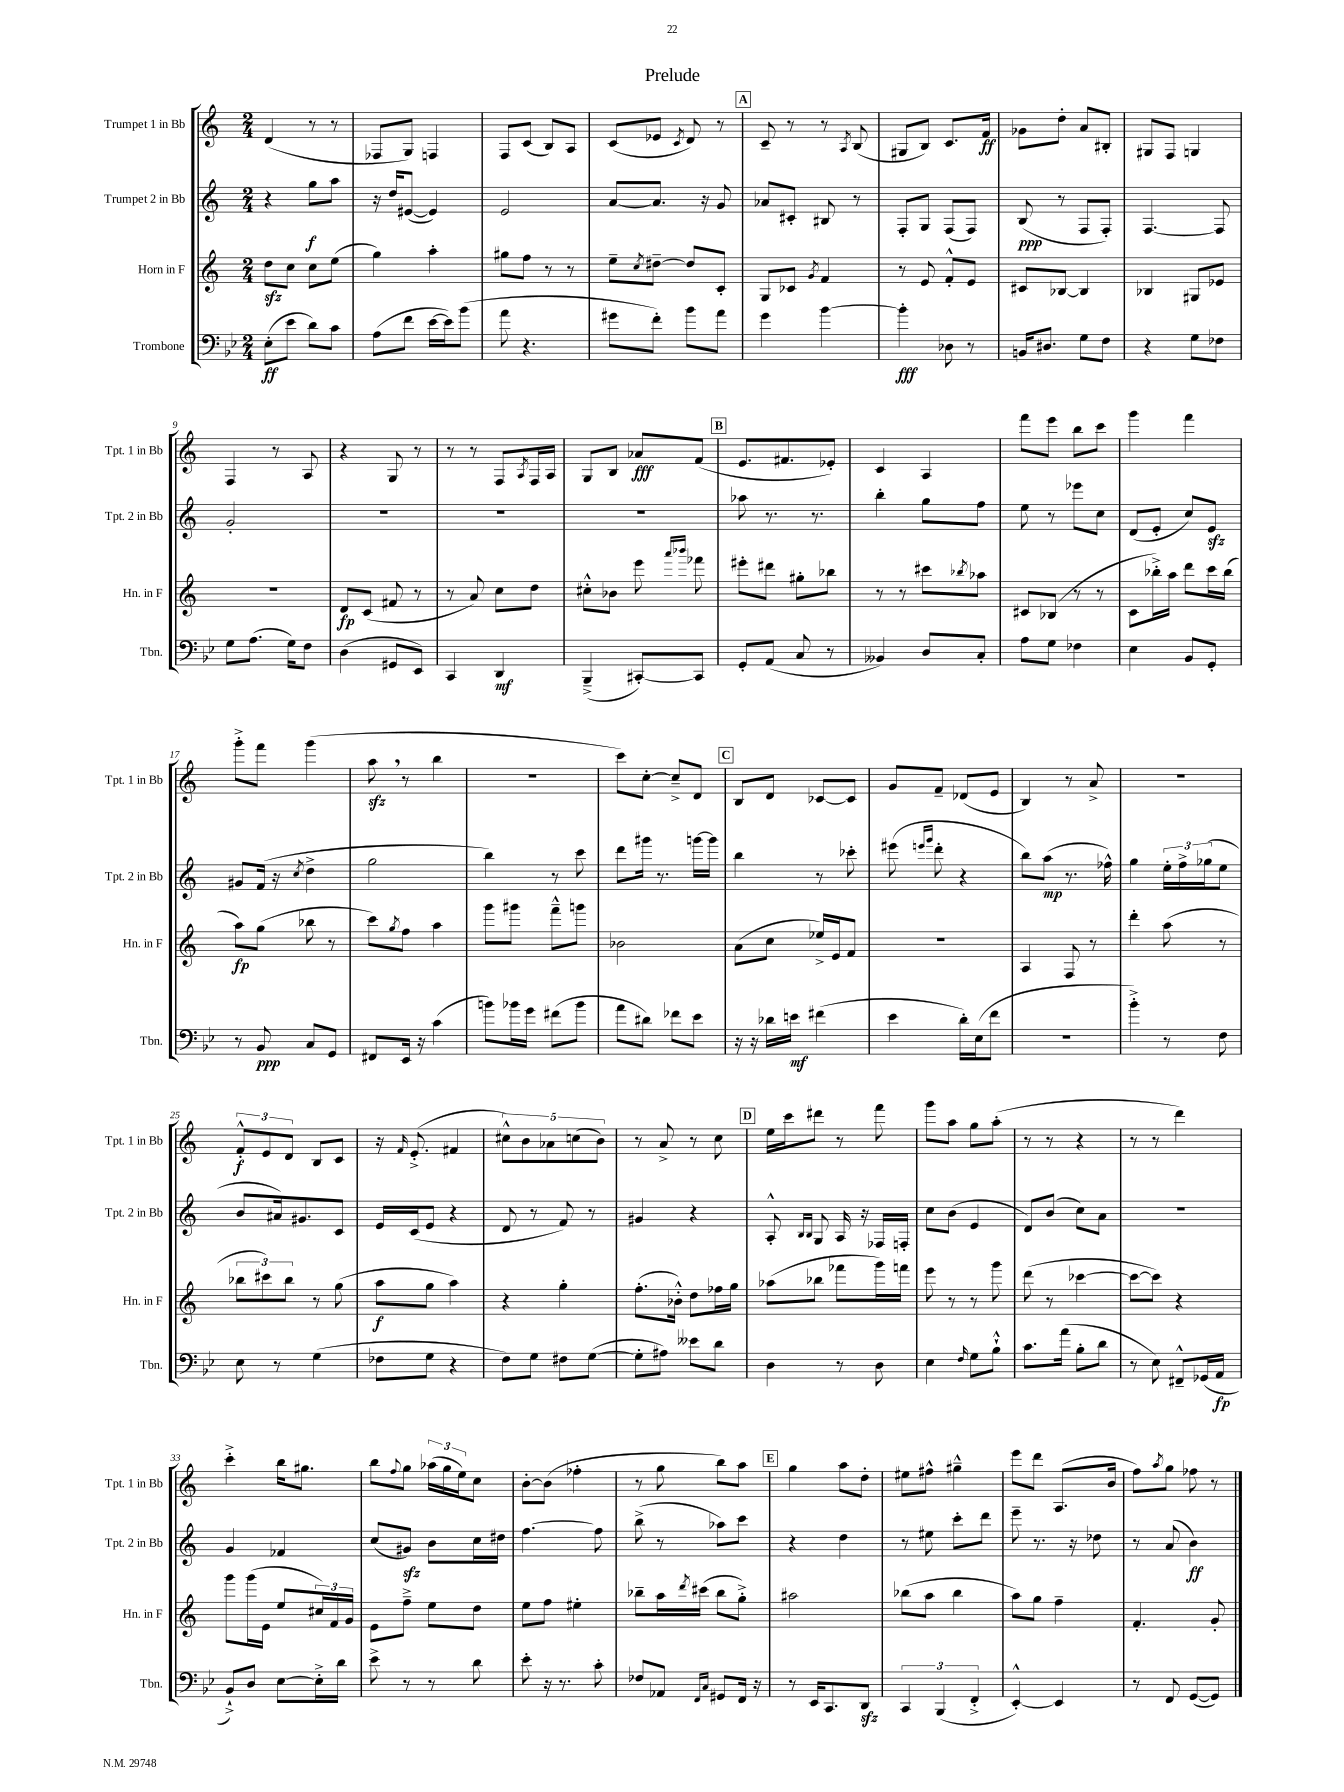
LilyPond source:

\header { title = "Prelude" }
<<
\new StaffGroup <<
\new Staff = "s0" \with { instrumentName = "Trumpet 1 in Bb" shortInstrumentName = "Tpt. 1 in Bb" } {
    \clef treble \key c \major \numericTimeSignature \time 2/4
    d'4( r8 r8 |
    fes8 g8) f4 |
    f8 c'8( b8) a8 |
    c'8( ees'8 \acciaccatura { c'8 } d'8) r8 |
    \mark \markup { \box "A" } c'8-- r8 r8 \acciaccatura { a8 } b8( |
    gis8 b8) c'8. f'16\ff |
    ges'8 d''8-. a'8 bis8-. |
    gis8 f8 g4 |
    f4 r8 a8 |
    r4 g8 r8 |
    r8 r8 f8 \acciaccatura { a8 } f16 a16 |
    g8 b8 aes'8\fff f'8( |
    \mark \markup { \box "B" } e'8. fis'8. ees'8-.) |
    c'4 a4 |
    f'''8 e'''8 b''8 c'''8 |
    g'''4 f'''4 |
    g'''8-.-> f'''8 g'''4( |
    a''8\sfz \breathe r8 b''4 |
    R2 |
    c'''8) c''8~-. c''8---> d'8 |
    \mark \markup { \box "C" } b8 d'8 ces'8~ ces'8 |
    g'8 f'8-- des'8( e'8 |
    b4) r8 a'8-> |
    r2 |
    \tuplet 3/2 { f'8-.-^\f e'8 d'8 } b8 c'8 |
    r16 \grace { f'16 } e'8.-.->( fis'4 |
    \tuplet 5/4 { cis''8-^) b'8 aes'8 c''8( b'8) } |
    r8 a'8-> r8 c''8 |
    \mark \markup { \box "D" } e''16 c'''16 dis'''8 r8 f'''8 |
    g'''8 a''8 g''8 a''8-.( |
    r8 r8 r4 |
    r8 r8 d'''4) |
    c'''4-.-> b''16 gis''8. |
    b''8 \appoggiatura { f''8 } g''8 \tuplet 3/2 { aes''16( g''16 e''16) } c''8 |
    b'8~-. b'8( fes''4-. |
    r8 g''8 b''8) a''8 |
    \mark \markup { \box "E" } g''4 a''8 d''8-. |
    eis''8 fis''8-^ gis''4---^ |
    e'''8 d'''8 a8.( b'16 |
    f''8) \acciaccatura { a''8 } g''8 fes''8 r8 \bar "|." |
}
\new Staff = "s1" \with { instrumentName = "Trumpet 2 in Bb" shortInstrumentName = "Tpt. 2 in Bb" } {
    \clef treble \key c \major \numericTimeSignature \time 2/4
    r4 g''8\f a''8 |
    r16 d''16 eis'8~( eis'4) |
    e'2 |
    a'8~ a'8. r16 g'8 |
    \mark \markup { \box "A" } aes'8 cis'8-. bis8 r8 |
    f8-. g8 f8( f8) |
    b8\ppp( r8 f8 f8-.) |
    f4.~ f8 |
    g'2-. |
    R2 |
    R2 |
    r2 |
    \mark \markup { \box "B" } aes''8 r8. r8. |
    b''4-. g''8 f''8 |
    e''8 r8 ees'''8 c''8 |
    d'8( e'8-. c''8) e'8\sfz |
    gis'8 f'16( r16 \acciaccatura { c''8 } d''4-> |
    g''2 |
    b''4) r8 c'''8 |
    d'''8 gis'''16 r8. g'''16~ g'''16 |
    \mark \markup { \box "C" } b''4 r8 ces'''8-. |
    eis'''8( \grace { e'''16 g'''16 } d'''8-. r4 |
    b''8) a''8\mp( r8. fes''16-^) |
    g''4 \tuplet 3/2 { e''16-. f''16-> ges''16( } e''8 |
    b'8 ais'16) gis'8. c'8 |
    e'16 c'16( e'8 r4 |
    d'8 r8 f'8) r8 |
    gis'4 r4 |
    \mark \markup { \box "D" } a8-.-^ \grace { b16 b16 } g8 a16 r16 fes16 f16-. |
    c''8 b'8( e'4 |
    d'8) b'8( c''8) a'8 |
    R2 |
    g'4 fes'4 |
    c''8( gis'8\sfz) b'8 c''16 dis''16 |
    f''4.~ f''8 |
    b''8->( r8 aes''8) c'''8 |
    \mark \markup { \box "E" } r4 d''4 |
    r8 eis''8 c'''8-. d'''8 |
    e'''8-- r8. r16 des''8 |
    r8 a'8( b'4\ff) \bar "|." |
}
\new Staff = "s2" \with { instrumentName = "Horn in F" shortInstrumentName = "Hn. in F" } {
    \clef treble \key c \major \numericTimeSignature \time 2/4
    d''8\sfz c''8 c''8 e''8( |
    g''4) a''4-. |
    gis''8 f''8 r8 r8 |
    e''8-- \acciaccatura { c''8 } dis''8~-- dis''8 c'8-. |
    \mark \markup { \box "A" } g8 ces'8 \acciaccatura { g'8 } f'4 |
    r8 e'8 f'8-.-^ e'8 |
    cis'8 bes8~ bes4 |
    bes4 gis8 ees'8 |
    R2 |
    d'8\fp c'8( fis'8 r8 |
    r8 a'8) c''8 d''8 |
    cis''8-.-^ bes'8 e'''8 \grace { a'''16 bes'''16 } fes'''8 |
    \mark \markup { \box "B" } eis'''8-. dis'''8 gis''8-. bes''8 |
    r8 r8 cis'''8 \acciaccatura { bes''8 } aes''8 |
    cis'8 bes8( r8 r8 |
    c'8 bes''16-.->) a''16 d'''8 c'''16 bes''16( |
    a''8\fp) g''8( bes''8 r8 |
    c'''8) \acciaccatura { g''8 } f''8 a''4 |
    g'''8 gis'''8 f'''8---^ g'''8 |
    bes'2 |
    \mark \markup { \box "C" } a'8( c''8 ees''16->) e'16 f'8 |
    r2 |
    a4 f8 r8 |
    d'''4-. a''8( r8 |
    \tuplet 3/2 { bes''8 cis'''8) bes''8 } r8 g''8( |
    a''8\f g''8 a''4) |
    r4 g''4-. |
    f''8.-.( bes'16-.-^) d''8 fes''16 g''16 |
    \mark \markup { \box "D" } aes''8( bes''8 fes'''8 g'''16) f'''16 |
    e'''8 r8 r8 g'''8 |
    d'''8( r8 ces'''4~ |
    ces'''8~ ces'''8) r4 |
    g'''8 g'''16( e'16 e''8 \tuplet 3/2 { cis''16) f'16 g'16 } |
    e'8 f''8---> e''8 d''8 |
    e''8 f''8 eis''4-. |
    bes''8-- a''16 \acciaccatura { d'''8 } cis'''16( bes''8 g''8-.->) |
    \mark \markup { \box "E" } ais''2 |
    bes''8( a''8 bes''4 |
    a''8) g''8 f''4-- |
    f'4.-. g'8-. \bar "|." |
}
\new Staff = "s3" \with { instrumentName = "Trombone" shortInstrumentName = "Tbn." } {
    \clef bass \key bes \major \numericTimeSignature \time 2/4
    ees8-.\ff( ees'8 d'8) c'8 |
    a8( f'8 ees'16~ ees'16) bes'8( |
    a'8 r4. |
    gis'8 f'8-.) bes'8 a'8 |
    \mark \markup { \box "A" } g'4 bes'4~ |
    bes'4-.\fff des8 r8 |
    b,16 dis8. g8 f8 |
    r4 g8 fes8 |
    g8 a8.( g16) f8 |
    d4( gis,8 ees,8) |
    c,4 d,4\mf |
    bes,,4--->( cis,8~-.) cis,8 |
    \mark \markup { \box "B" } g,8-. a,8( c8 r8 |
    beses,4) d8 c8-. |
    a8 g8 fes4 |
    ees4 bes,8 g,8-. |
    r8 bes,8\ppp c8 g,8 |
    fis,8 ees,16 r16 c'4( |
    b'8) bes'16 g'16 fis'8( bes'8 |
    a'8 dis'8) fes'8 ees'8 |
    \mark \markup { \box "C" } r16 r16 des'16 e'16\mf fis'4( |
    ees'4 d'16-.) ees16( f'8 |
    R2 |
    bes'4-.->) r8 f8 |
    ees8 r8 g4( |
    fes8 g8 r4 |
    f8) g8 fis8 g8~( |
    g8-. ais8) eeses'8 d'8 |
    \mark \markup { \box "D" } d4 r8 d8 |
    ees4 \grace { f16 } g8 bes8-!-^ |
    c'8. a'16( bes8-. d'8 |
    r8 ees8) fis,8---^ ges,16( a,16\fp |
    bes,8-!->) d8 ees8~ ees16-.-> d'16 |
    ees'8-> r8 r8 d'8 |
    ees'8-. r16 r8. c'8-. |
    fes8 aes,8 \grace { f,16 c16 } gis,8 f,16 r16 |
    \mark \markup { \box "E" } r8 ees,16 c,8. d,8\sfz |
    \tuplet 3/2 { c,4 bes,,4( f,4-.-> } |
    ees,4~-.-^) ees,4 |
    r8 f,8 g,8~( g,8) \bar "|." |
}
>>
>>
